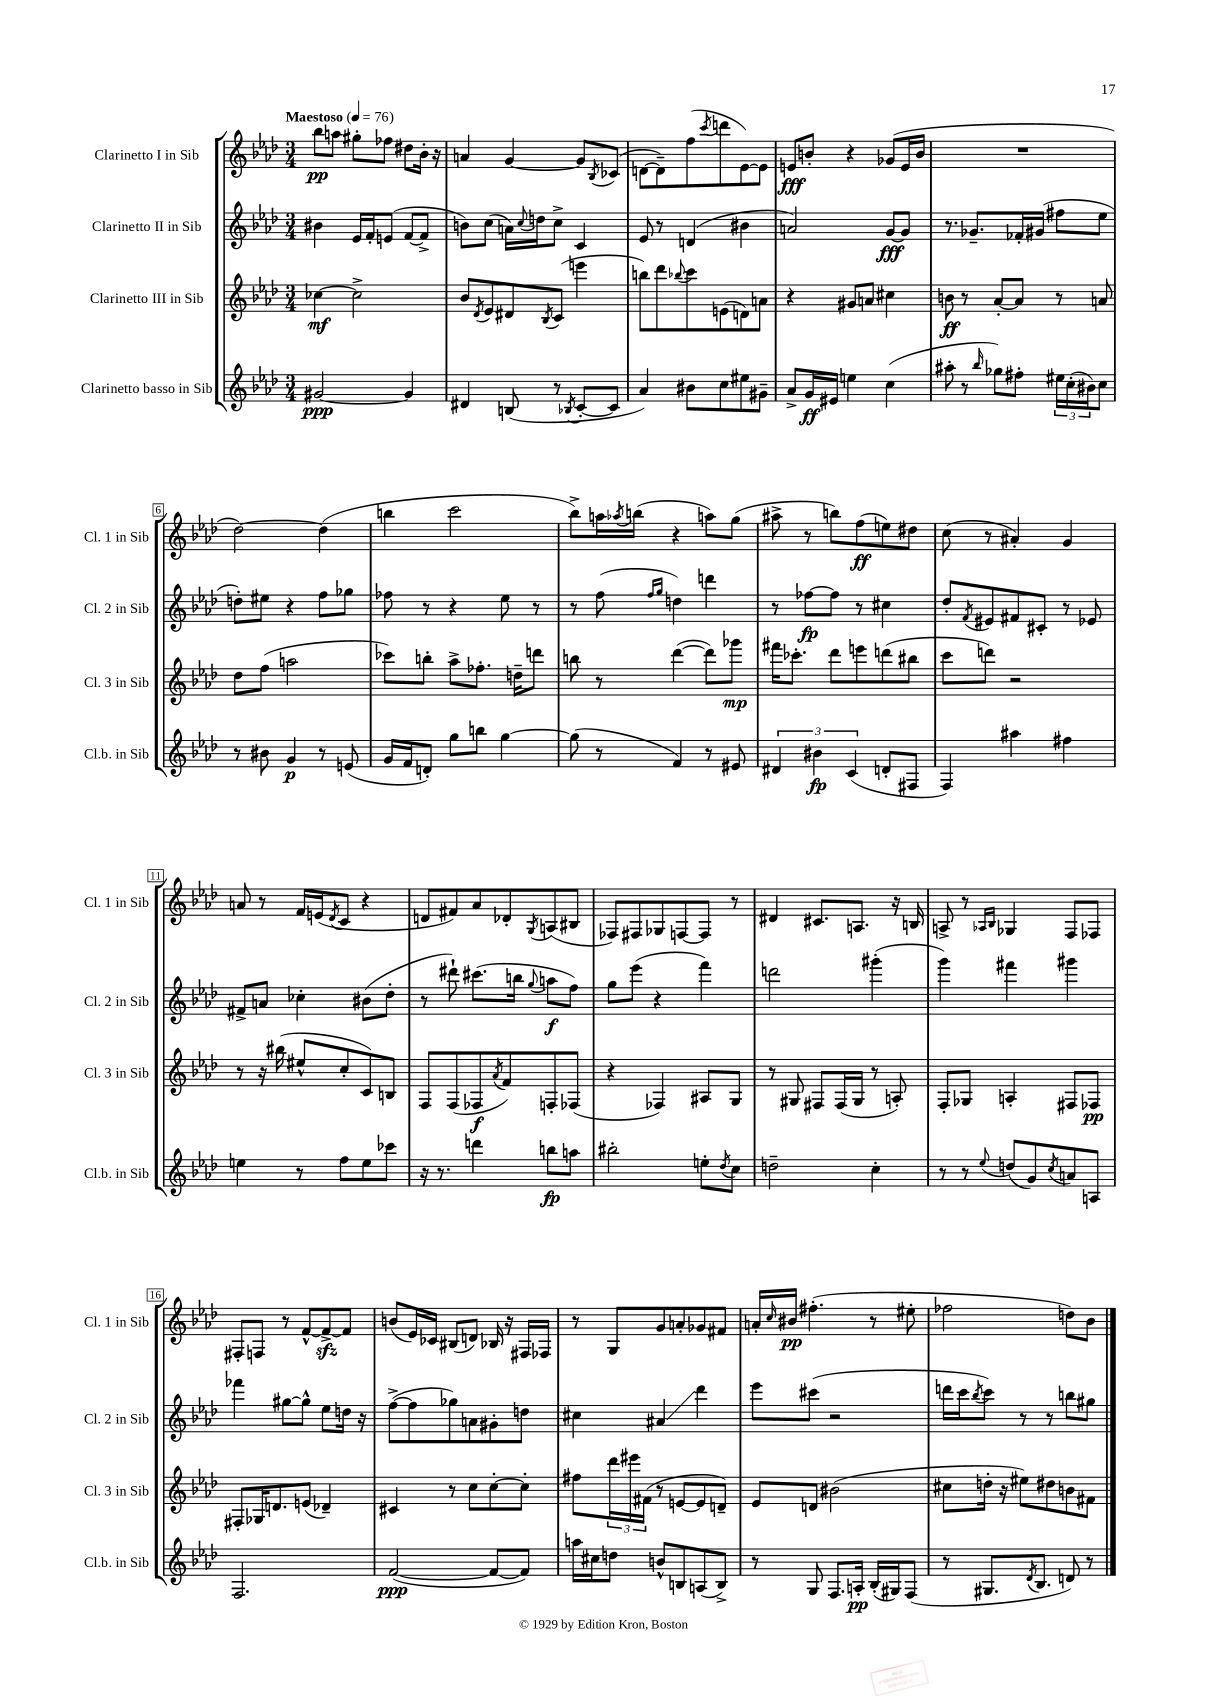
<<
\new StaffGroup <<
\new Staff = "s0" \with { instrumentName = "Clarinetto I in Sib" shortInstrumentName = "Cl. 1 in Sib" } {
    \clef treble \key aes \major \numericTimeSignature \time 3/4 \tempo "Maestoso" 4 = 76
    bes''8\pp a''8 gis''8-. fes''8 dis''8 bes'16-. r16 |
    a'4 g'4~ g'8 \acciaccatura { bes8 } ces'8( |
    d'8~ d'8--) f''8( \acciaccatura { c'''8 } d'''8 ees'8~) ees'8 |
    e'8\fff b'8-. r4 ges'8( e'16 b'16 |
    R2. |
    des''2~) des''4( |
    b''4 c'''2 |
    bes''8->) a''16 \acciaccatura { aes''8 } b''16( r4 a''8) g''8( |
    ais''8-> r8 b''8) f''8\ff( e''8) dis''8 |
    c''8( r8 ais'4-.) g'4 |
    a'8 r8 f'16 e'16( \acciaccatura { des'8 } c'8 r4 |
    d'8 fis'8) aes'8 des'8-. \acciaccatura { g8 } a8( bis8 |
    fes8) fis8 ges8 f8~ f8 r8 |
    dis'4 cis'8. a8. r16 b16 |
    a8-> r8 \grace { aes16 bes16 } ges4 f8 fes8 |
    fis8-. f8 r8 f'8~-^ f'8~->\sfz f'8 |
    b'8( ees'16) ces'16 bis8( d'8) bes16 r16 fis16 fes16 |
    r8 g8 g'8 a'8-. ges'8 fis'8 |
    a'16-. \grace { c''16 } bis'16\pp fis''4.-.( r8 eis''8-. |
    fes''2 d''8) bes'8 \bar "|." |
}
\new Staff = "s1" \with { instrumentName = "Clarinetto II in Sib" shortInstrumentName = "Cl. 2 in Sib" } {
    \clef treble \key aes \major \numericTimeSignature \time 3/4
    bis'4 ees'16 f'16-. e'8( f'8~ f'8-> |
    b'8) c''8( a'16) \appoggiatura { c''8 } d''16 c''8-> c'4 |
    ees'8 r8 d'4( bis'4 |
    a'2) g'8~\fff g'8 |
    r8. ges'8.-- fes'16-. gis'16( fis''8 ees''8 |
    d''8-.) eis''8 r4 f''8 ges''8 |
    fes''8 r8 r4 ees''8 r8 |
    r8 f''8( \grace { f''16 g''16 } d''4) d'''4 |
    r8 fes''8~\fp fes''8 r8 cis''4 |
    des''8-. \acciaccatura { f'8 } eis'8 fis'8 cis'8-. r8 ees'8 |
    fis'8-> a'8 ces''4-. bis'8( des''8-. |
    r8 dis'''8-!) cis'''8.( b''16 \appoggiatura { g''8 } a''8\f f''8) |
    g''8 ees'''8( r4 f'''4) |
    d'''2 gis'''4-.( |
    g'''4) fis'''4 gis'''4 |
    fes'''4 gis''8~ gis''8-^ ees''8 d''16 r16 |
    f''8~->( f''8 ges''8) a'8 gis'8-. d''8 |
    cis''4 ais'4\glissando des'''4 |
    ees'''8 cis'''8( r2 |
    d'''16 c'''16 \acciaccatura { bes''8 } c'''8) r8 r8 b''8 gis''8 \bar "|." |
}
\new Staff = "s2" \with { instrumentName = "Clarinetto III in Sib" shortInstrumentName = "Cl. 3 in Sib" } {
    \clef treble \key aes \major \numericTimeSignature \time 3/4
    ces''4~\mf ces''2-> |
    bes'8 \acciaccatura { des'8 } ees'8 dis'8 \acciaccatura { bes8 } c'8( e'''4 |
    b''8) des'''8 \appoggiatura { bes''8 } c'''8 e'8( d'8) a'8 |
    r4 gis'8 a'8 cis''4 |
    b'8\ff r8 aes'8~-. aes'8 r8 a'8 |
    des''8 f''8( a''2 |
    ces'''8) b''8-. aes''8-> fes''8.-. d''16-- d'''8 |
    b''8 r8 des'''4~( des'''8) ges'''8\mp |
    fis'''16 ces'''8.-. des'''8 e'''8 d'''8( bis''8 |
    c'''8 d'''8) r2 |
    r8 r16 bis''16( eis''8-^ c''8-. c'8) b8 |
    f8 f8( fes8\f \acciaccatura { aes'8 } f'8) f8-. fes8( |
    r4 fes4) ais8 g8 |
    r8 gis8 fis8 fis16( gis16 r8 a8-.) |
    f8-. ges8 a4-. fis8 fes8\pp |
    fis8-. ges16 d'8. e'8( des'4--) |
    cis'4 r8 c''8 c''8~-. c''8-. |
    fis''8 \tuplet 3/2 { des'''16 eis'''16 fis'16( } r8 e'8~ e'8 d'8--) |
    ees'8 d'8 bis'2( |
    cis''8 d''16-. r16 eis''8) dis''8 b'8 fis'8 \bar "|." |
}
\new Staff = "s3" \with { instrumentName = "Clarinetto basso in Sib" shortInstrumentName = "Cl.b. in Sib" } {
    \clef treble \key aes \major \numericTimeSignature \time 3/4
    gis'2~\ppp gis'4 |
    dis'4 b8( r8 \acciaccatura { bes8 } c'8~-. c'8 |
    aes'4) bis'8 c''8 eis''8 gis'8-- |
    aes'8-> g'16\ff eis'16 e''4 c''4( |
    ais''8-. r8 \grace { bes''16 } ges''8) fis''8-. \tuplet 3/2 { eis''16 c''16-.( bis'16) } c''8 |
    r8 bis'8 g'4\p r8 e'8( |
    g'16 f'16 d'8-.) g''8 b''8 g''4~ |
    g''8( r8 f'4) r8 eis'8 |
    \tuplet 3/2 { dis'4 bis'4\fp c'4( } d'8-. fis8 |
    f4) ais''4 fis''4 |
    e''4 r8 f''8 e''8 ces'''8 |
    r16 r8. d'''4 b''8\fp a''8 |
    bis''2-. e''8-. \acciaccatura { des''8 } c''8 |
    d''2-- c''4-. |
    r8 r8 \appoggiatura { ees''8 } d''8( g'8) \acciaccatura { c''8 } a'8 a8 |
    f2. |
    f'2~\ppp( f'8~ f'8) |
    a''16 cis''16 d''8 b'8-^ b8 a8( b8->) |
    r8 g8 f8. a16-.\pp bes16-.( gis16) f8( |
    r8 gis8. \acciaccatura { des'8 } bes8. d'8) r8 \bar "|." |
}
>>
>>
\layout { \context { \Score \override BarNumber.stencil = #(make-stencil-boxer 0.1 0.3 ly:text-interface::print) } }
